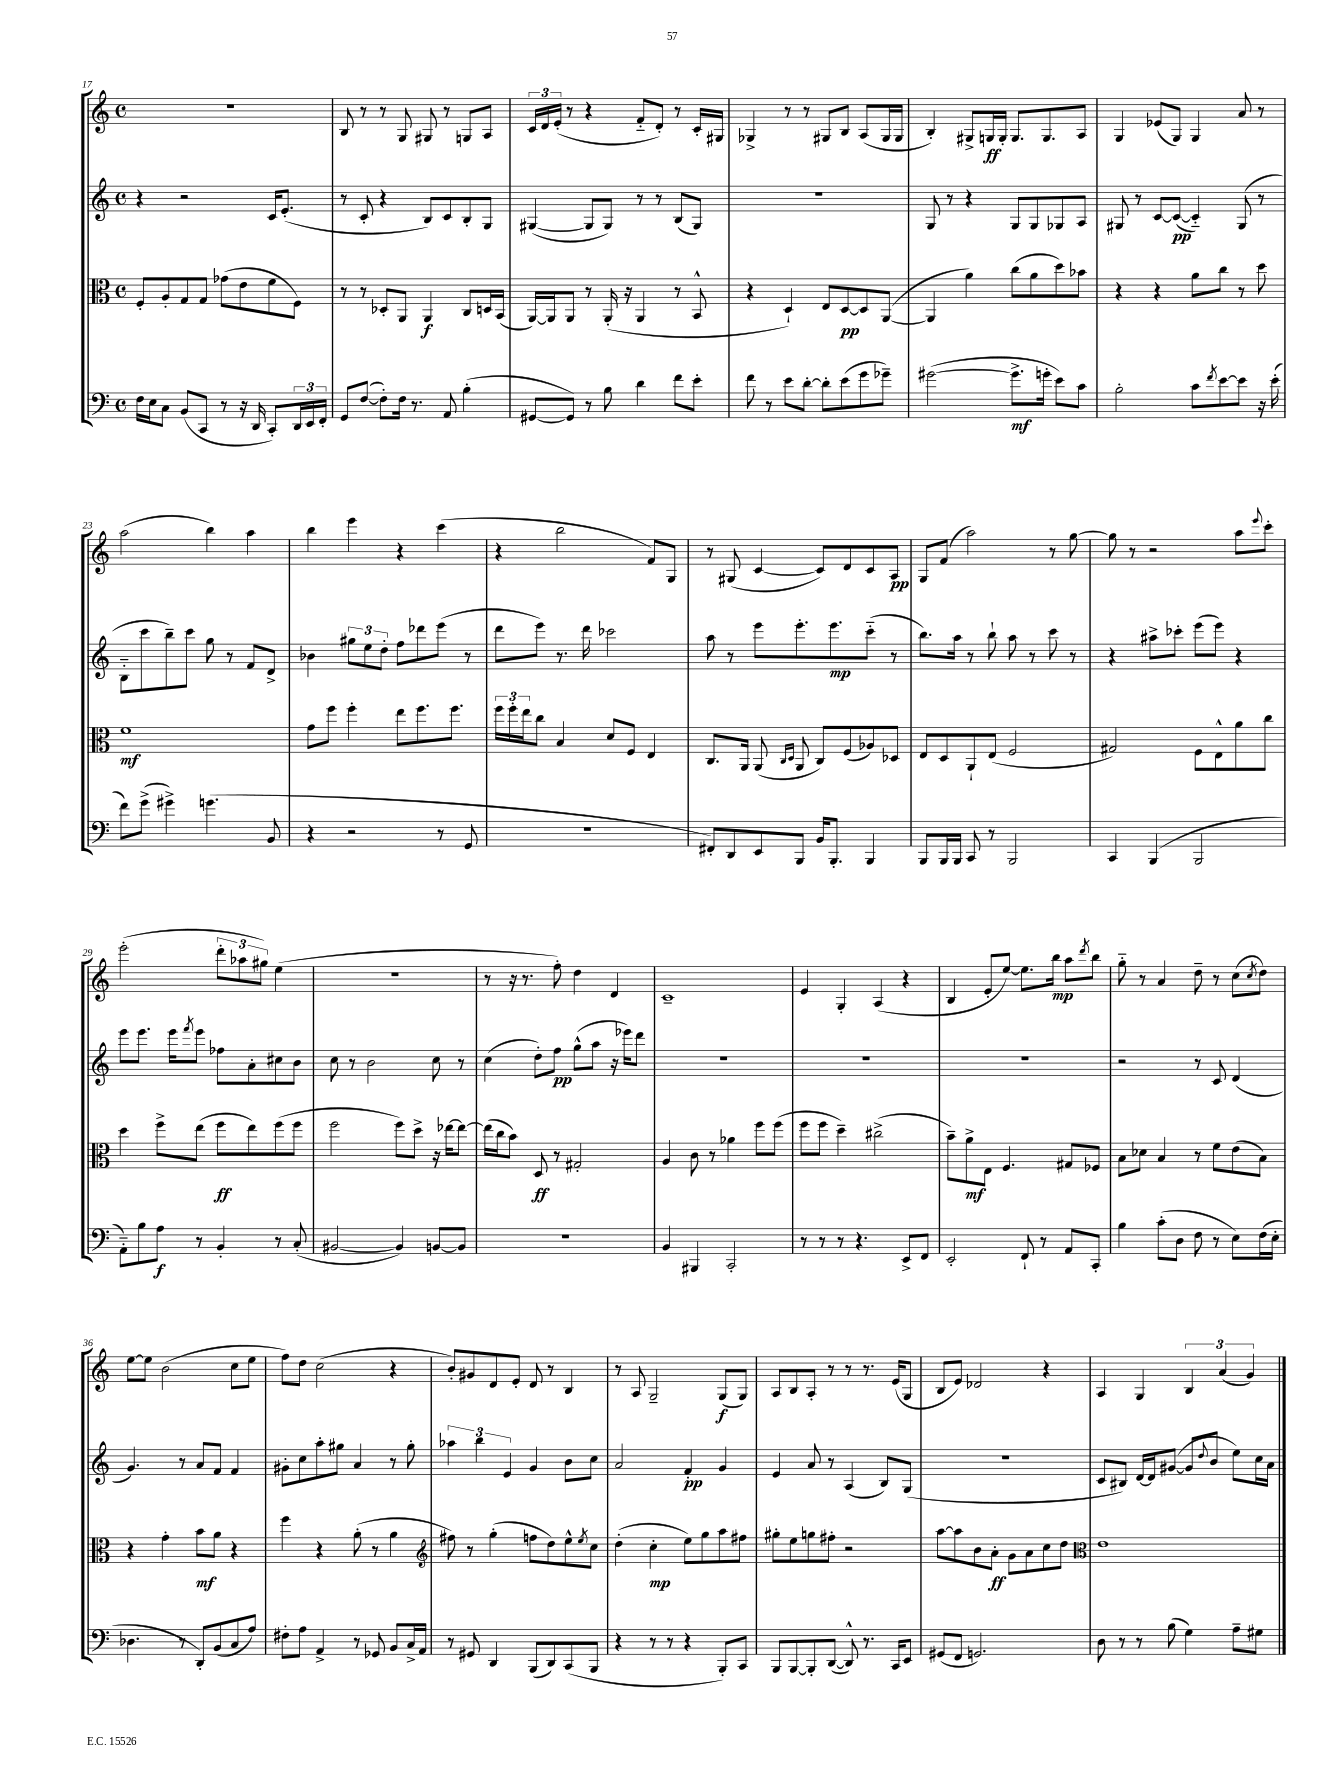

**kern	**kern	**kern	**kern
*staff4	*staff3	*staff2	*staff1
*clefF4	*clefC3	*clefG2	*clefG2
*k[]	*k[]	*k[]	*k[]
*M4/4	*M4/4	*M4/4	*M4/4
*met(c)	*met(c)	*met(c)	*met(c)
16F\LL	8F'/L	4r	1r
16E\J	.	.	.
8C\J	8A'/	.	.
(8BB/L	8G/	2r	.
8CC/J	8G/J	.	.
8r	(8g-\L	.	.
16r	8e\	.	.
16DD/	.	.	.
8CC'/L)	8f\	16c/LK	.
.	.	(8.e'/J	.
24DD/L	8F\J)	.	.
24EE/	.	.	.
24FF'/JJ	.	.	.
=	=	=	=
8GG/L	8r	8r	8B/
([8F/J	8r	8c'/	8r
8F'\]L)	8D-'/L	4r	8r
16F\Jk	8AA/J	.	8G/
8.r	.	.	.
.	4AA/	8B/L)	8G#/
8AA/	.	8c/	8r
(4B'\	8C/L	8B'/	8G/L
.	16D/L	8G/J	8A/J
.	(16BB/JJ	.	.
=	=	=	=
[8GG#/L	[16AA/LL)	([4G#/	24c/LL
.	.	.	24d/
.	16AA/]J	.	.
.	.	.	(24e'/JJ
8GG#/]J)	8AA/J	.	8r
8r	8r	8G#/]L	4r
8B\	(16AA'/	8G#/J)	.
.	16r	.	.
4d\	4AA/	8r	8f'~/L
.	.	8r	8d'/J)
8f\L	8r	(8B/L	8r
8e'\J	8BB^^/	8G#/J)	16c'/LL
.	.	.	16G#/JJ
=	=	=	=
8f\	4r	1r	4G-^/
8r	.	.	.
8e\L	4D`/)	.	8r
[8d'\J	.	.	8r
8d'\]L	8E/L	.	8G#/L
(8e\	[8D/	.	8B/J
8g\	8D/]	.	(8A/L
8g-~\J)	([8AA/J	.	16G#/L
.	.	.	16G#/JJ
=	=	=	=
([2g#\	4AA/]	8G/	4B'/)
.	.	8r	.
.	4a\)	4r	8G#^/L
.	.	.	16G/L
.	.	.	16G'/JJ
8.g#^\]L	(8cc\L	8G/L	8.G/L
.	8a\	8G/	.
16g'\Jk	.	.	8.G/
8e\L)	8dd\)	8G-/	.
8c\J	8b-\J	8A/J	8A/J
=	=	=	=
2B'\	4r	8G#/	4G/
.	.	8r	.
.	4r	[8c/L	(8e-/L
.	.	(8c/_J	8G/J)
8c\L	8a\L	4c'~/])	4G/
8qf/	.	.	.
[8e\	8cc\J	.	.
8e\]J	8r	(8G#/	8a/
16r	8dd\	8r	8r
(16e'\	.	.	.
=	=	=	=
8f\L)	1f	8B'~\L	(2aa\
(8g^\J	.	8ccc\	.
4g#^\)	.	8bb~\)	.
.	.	8ccc\J	.
(4.g\	.	8gg\	4bb\)
.	.	8r	.
.	.	8f/L	4aa\
8BB/	.	8d^/J	.
=	=	=	=
4r	8g\L	4b-\	4bb\
.	8ff\J	.	.
2r	4ff'\	12gg#\L	4eee\
.	.	12ee\	.
.	.	12dd'\J	.
.	8ee\L	8ff\L	4r
.	8.ff\	8ddd-\	.
8r	.	(8eee\J	(4ccc\
.	8.ff\J	.	.
8GG/	.	8r	.
=	=	=	=
1r	24ff\LL	8ddd\L	4r
.	24ff'\	.	.
.	24ee\J	.	.
.	8cc\J	8eee\J)	.
.	4B/	8.r	2bb\
.	.	16ddd\	.
.	8d/L	2ccc-\	.
.	8F/J	.	.
.	4E/	.	8f/L)
.	.	.	8G/J
=	=	=	=
8FF#'/L)	8.C/L	8aa\	8r
8DD/	.	8r	(8G#/
.	16AA/Jk	.	.
8EE/	(8AA/	8eee\L	[4c/
.	16qqC/LL	.	.
.	16qqD/JJ	.	.
8BBB/J	8AA/	8.eee'\	.
16BB/LK	8C/L)	.	8c/]L)
8.BBB'/J	.	8.eee\	.
.	(8F/	.	8d/
4BBB/	8A-/)	(8ccc'~\J	8c/
.	8D-/J	8r	8A/J
=	=	=	=
8BBB/L	8E/L	8.bb\L)	8G/L
16BBB/L	8D/	.	(8f/J
16BBB/JJ	.	16aa\Jk	.
8CC/	8AA`/	8r	2aa\)
8r	(8E/J	8bb`\	.
2BBB/	2F/	8aa\	.
.	.	8r	.
.	.	8ccc\	8r
.	.	8r	[8gg\
=	=	=	=
4CC/	2G#/)	4r	8gg\]
.	.	.	8r
(4BBB/	.	8aa#^\L	2r
.	.	8ccc-'\J	.
2BBB/	8F\L	(8eee\L	.
.	8E^^\	8eee\J)	.
.	8a\	4r	8aa\L
.	.	.	8qqeee/
.	8cc\J	.	8ccc'\J
=	=	=	=
8AA'~\L)	4dd\	8eee\L	(2eee'\
8B\	.	8.eee\J	.
8A\J	8ff^\L	.	.
.	.	16eee\LK	.
.	.	8qfff/	.
8r	(8ee\J	8eee\J	.
4BB'/	8ff\L	8ff-\L	12ddd'\L
.	.	.	12aa-\
.	8ee\)	8a'\	.
.	.	.	12gg#\J)
8r	(8ff\	8cc#\	(4ee\
(8C'/	8ff\J	8b\J	.
=	=	=	=
[2BB#/	2ff\	8cc\	1r
.	.	8r	.
.	.	2b\	.
4BB#/])	8ff\L)	.	.
.	8dd^\J	.	.
[8BB/L	16r	8cc\	.
.	[16ee-\LK	.	.
8BB/]J	8ee-\_J	8r	.
=	=	=	=
1r	(16ee-\]LL	(4cc\	8r
.	16cc\J	.	.
.	8b\J)	.	16r
.	.	.	8.r
.	8D/	8dd'\L)	.
.	8r	8ff\J	8ff'\)
.	2G#'/	(8gg^^\L	4dd\
.	.	8aa\J	.
.	.	16r	4d/
.	.	16eee-\LK)	.
.	.	8ddd\J	.
=	=	=	=
4BB/	4A/	1r	1c~
4BBB#/	8c\	.	.
.	8r	.	.
2CC'/	4a-\	.	.
.	8ff\L	.	.
.	(8ff\J	.	.
=	=	=	=
8r	8ff\L	1r	4e/
8r	8ff\J	.	.
8r	4dd~\)	.	4G'/
4.r	.	.	.
.	(2cc#^\	.	(4A/
8EE^/L	.	.	4r
8FF/J	.	.	.
=	=	=	=
2EE'/	8b~\L)	1r	4B/
.	8a^\	.	.
.	8E\J	.	8e'/L
.	4.F/	.	[8ee/J)
8FF`/	.	.	8.ee\]L
8r	.	.	.
.	.	.	16bb\Jk
8AA/L	8G#/L	.	8aa\L
.	.	.	8qddd/
8CC'/J	8F-/J	.	8bb\J
=	=	=	=
4B\	8B\L	2r	8gg'~\
.	8d-\J	.	8r
(8c'\L	4B/	.	4a/
8D\J	.	.	.
8F\	8r	8r	8dd~\
8r	8f\L	8c/	8r
8E\L)	(8e\	(4d/	(8cc\L
.	.	.	8qcc/
(16F\L	8B\J)	.	8dd\J)
16E'\JJ	.	.	.
=	=	=	=
4.D-\	4r	4.g/)	[8ee\L
.	.	.	8ee\]J
.	4g'\	.	(2b\
8r	.	8r	.
8DD'/L)	8b\L	8a/L	.
(8BB/	8a\J	8f/J	.
8C/	4r	4f/	8cc\L
8A/J)	.	.	8ee\J
=	=	=	=
8F#'\L	4ff\	8g#'\L	8ff\L)
8A\J	.	8cc\	8dd\J
4AA^/	4r	8aa'\	(2cc\
.	.	8gg#\J	.
8r	(8a'\	4a/	.
8GG-/	8r	.	.
8BB/L	4a\	8r	4r
16C^/L	.	8gg#'\	.
16AA/JJ	.	.	.
=	=	=	=
*	*clefG2	*	*
8r	8ff#\)	6aa-\	8b'/L)
8GG#/	8r	.	8g#/
.	.	6bb\	.
4DD/	(4gg'\	.	8d/
.	.	6e/	.
.	.	.	8e'/J
(8BBB/L	8ff\L	4g/	8d/
8DD/)	8dd\)	.	8r
(8CC/	8ee^^\	8b\L	4B/
.	8qee/	.	.
8BBB/J	8cc\J	8cc\J	.
=	=	=	=
4r	(4dd'\	2a/	8r
.	.	.	8A/
8r	4cc'\	.	2G~/
8r	.	.	.
4r	8ee\L)	4f'/	.
.	8gg\	.	.
8BBB'/L)	8aa\	4g/	(8G/L
8CC/J	8ff#\J	.	8G/J)
=	=	=	=
8BBB/L	8gg#'\L	4e/	8A/L
[8BBB/	8ee\	.	8B/
8BBB'/]	8gg\	8a/	8A'/J
([8DD/J	8ff#'\J	8r	8r
8DD^^/])	2r	(4A/	8r
8.r	.	.	8.r
.	.	8B/L)	.
16CC/LK	.	.	(16e/LK
8EE/J	.	(8G/J	8G/J
=	=	=	=
(8GG#/L	[8aa\L	1r	8B/L
8FF/J	8aa\]	.	8e/J)
2.GG/)	8b\	.	2d-/
.	8a'\J	.	.
.	8g\L	.	.
.	8a\	.	.
.	8cc\	.	4r
.	8dd\J	.	.
=	=	=	=
*	*clefC3	*	*
8D\	1e	8c/L	4A/
8r	.	8B#/J)	.
8r	.	[16d/LL	4G/
.	.	16d/]J	.
(8B\	.	([8g#/J	.
4G\)	.	8g#/]L	6B/
.	.	8qqdd/	.
.	.	8b/J	.
.	.	.	(6a/
8A~\L	.	8ee\L)	.
.	.	.	6g/)
8G#\J	.	16cc\L	.
.	.	16a\JJ	.
==	==	==	==
*-	*-	*-	*-
